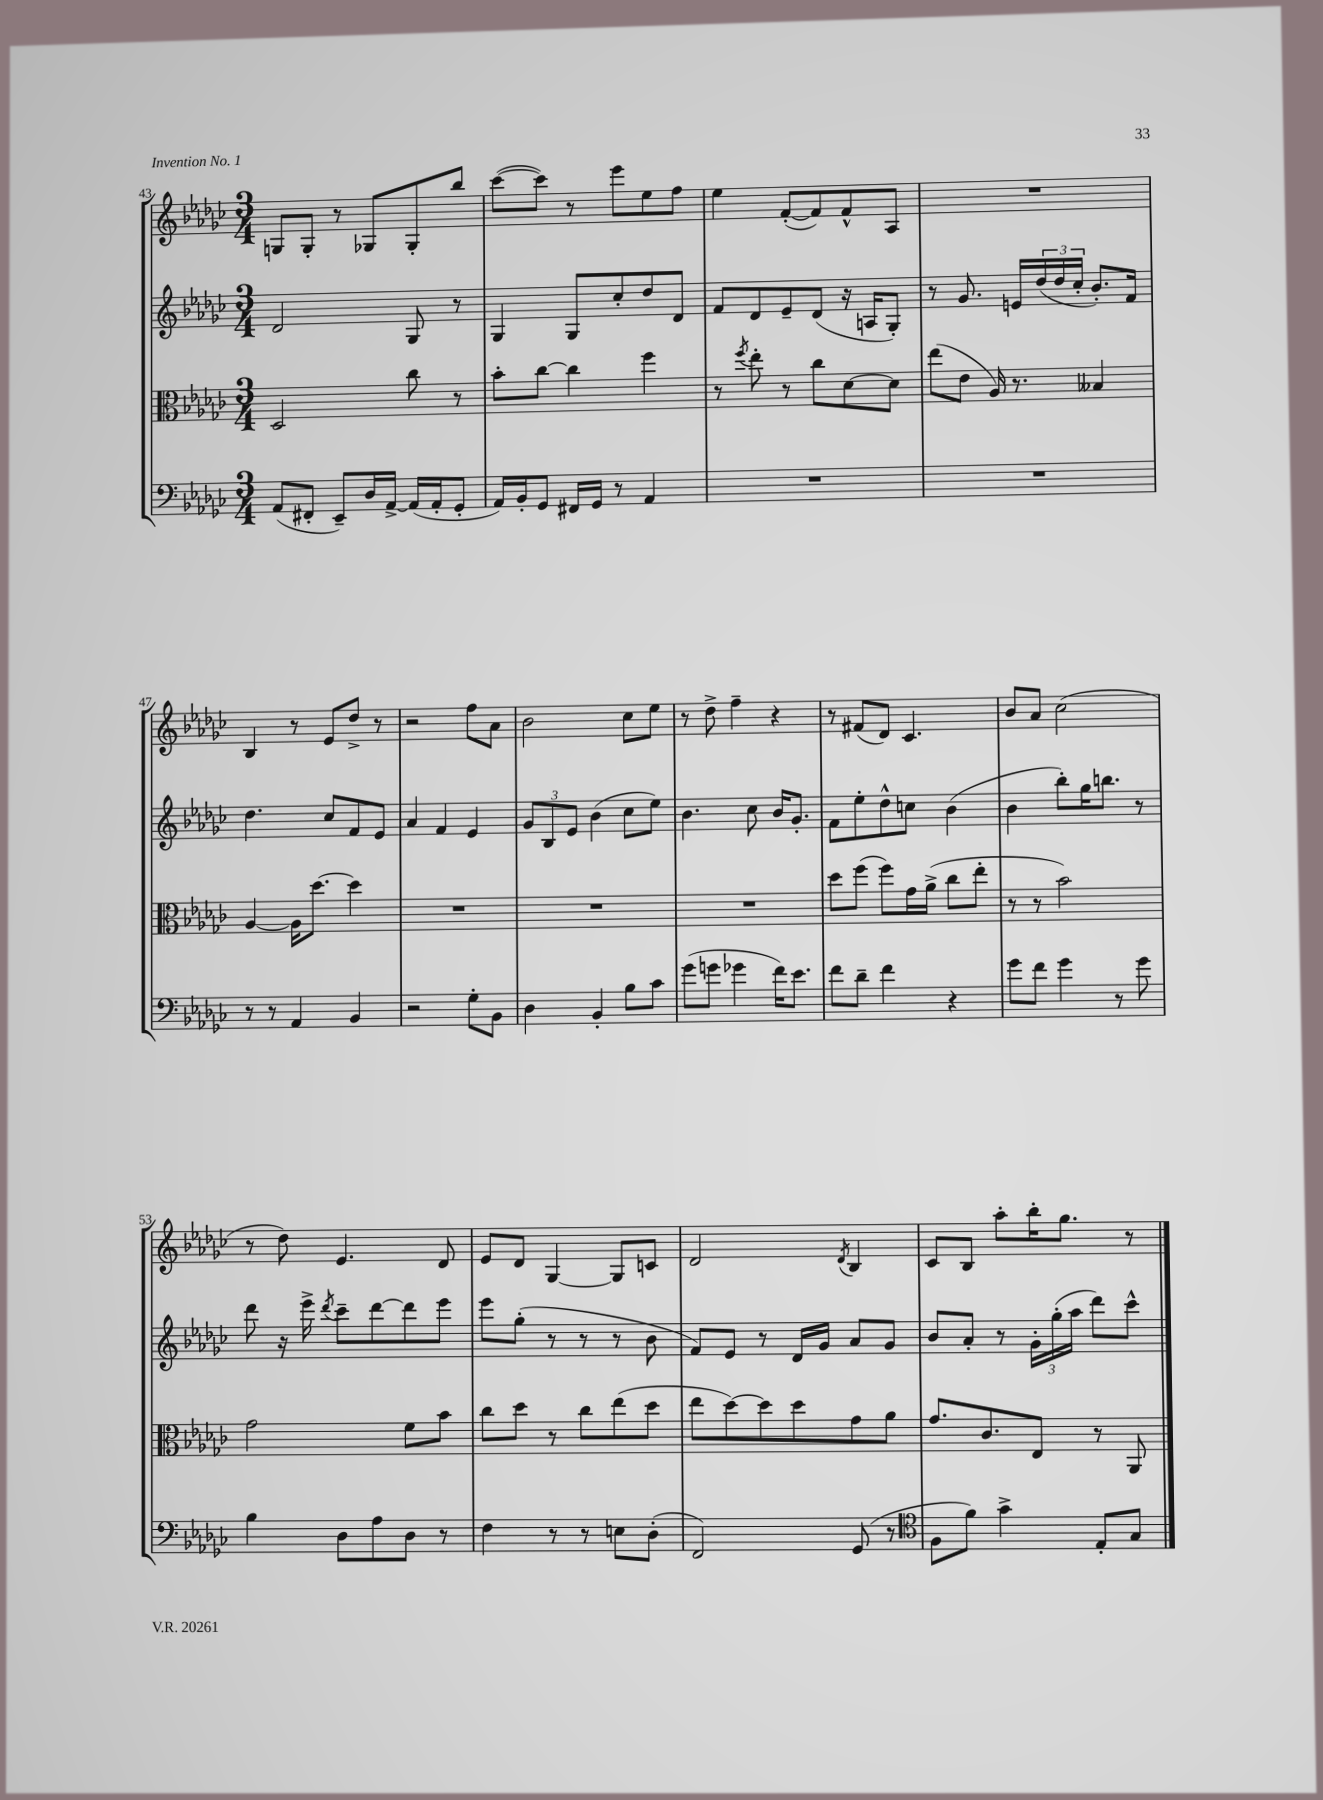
<<
\new StaffGroup <<
\new Staff = "s0" {
    \clef treble \key ges \major \numericTimeSignature \time 3/4
    g8 g8-. r8 ges8 ges8-. bes''8 |
    ces'''8~( ces'''8) r8 ees'''8 ees''8 f''8 |
    ees''4 f'8~-.( f'8) f'8-^ aes8 |
    R2. |
    bes4 r8 ees'8 des''8-> r8 |
    r2 f''8 aes'8 |
    bes'2 ces''8 ees''8 |
    r8 des''8-> f''4-- r4 |
    r8 fis'8( des'8) ces'4. |
    bes'8 aes'8 ces''2( |
    r8 des''8) ees'4. des'8 |
    ees'8 des'8 ges4~ ges8 c'8 |
    des'2 \acciaccatura { des'8 } bes4 |
    ces'8 bes8 aes''8-. bes''16-. ges''8. r8 \bar "|." |
}
\new Staff = "s1" {
    \clef treble \key ges \major \numericTimeSignature \time 3/4
    des'2 ges8 r8 |
    ges4 ges8 ces''8-. des''8 des'8 |
    f'8 des'8 ees'8-- des'8( r16 a16 ges8-.) |
    r8 ges'8. e'16 \tuplet 3/2 { des''16( des''16 ces''16-. } bes'8.-.) f'16 |
    des''4. ces''8 f'8 ees'8 |
    aes'4 f'4 ees'4 |
    \tuplet 3/2 { ges'8 bes8 ees'8 } bes'4( ces''8 ees''8) |
    bes'4. ces''8 bes'16 ges'8.-. |
    f'8 ees''8-. des''8-^ c''8 bes'4( |
    bes'4 bes''8-.) ges''16 b''8. r8 |
    des'''8 r16 ees'''16-> \acciaccatura { des'''8 } ces'''8-- des'''8~ des'''8 ees'''8 |
    ees'''8 ges''8-.( r8 r8 r8 bes'8 |
    f'8) ees'8 r8 des'16 ges'16 aes'8 ges'8 |
    bes'8 aes'8-. r8 \tuplet 3/2 { ges'16-. ges''16-.( aes''16 } des'''8) ces'''8-^ \bar "|." |
}
\new Staff = "s2" {
    \clef alto \key ges \major \numericTimeSignature \time 3/4
    des2 ces''8 r8 |
    bes'8-. ces''8~ ces''4 f''4 |
    r8 \acciaccatura { f''8 } ees''8-. r8 ces''8 des'8~ des'8 |
    ees''8( ees'8 aes16) r8. beses4 |
    aes4~ aes16 des''8.~ des''4 |
    R2. |
    R2. |
    R2. |
    des''8 f''8( f''8) ges'16 aes'16->( ces''8 ees''8-. |
    r8 r8 bes'2) |
    ges'2 f'8 bes'8 |
    ces''8 des''8 r8 ces''8 ees''8( des''8 |
    ees''8 des''8~) des''8 des''8 ges'8 aes'8 |
    ges'8. ces'8. ees8 r8 aes,8 \bar "|." |
}
\new Staff = "s3" {
    \clef bass \key ges \major \numericTimeSignature \time 3/4
    aes,8( fis,8-. ees,8--) des16 aes,16~-> aes,16( aes,16-. ges,8-. |
    aes,16) bes,16-. ges,8 fis,16 ges,16 r8 aes,4 |
    R2. |
    R2. |
    r8 r8 aes,4 bes,4 |
    r2 ges8-. bes,8 |
    des4 bes,4-. bes8 ces'8 |
    ges'8( g'8 ges'4 f'16) ees'8. |
    f'8 des'8-- f'4 r4 |
    ges'8 f'8 ges'4 r8 ges'8 |
    bes4 des8 aes8 des8 r8 |
    f4 r8 r8 e8 des8-.( |
    f,2) ges,8( r8 |
    \clef tenor f8 f'8) ges'4-> ees8-. ges8 \bar "|." |
}
>>
>>
\layout { \context { \Score currentBarNumber = #43 } }
